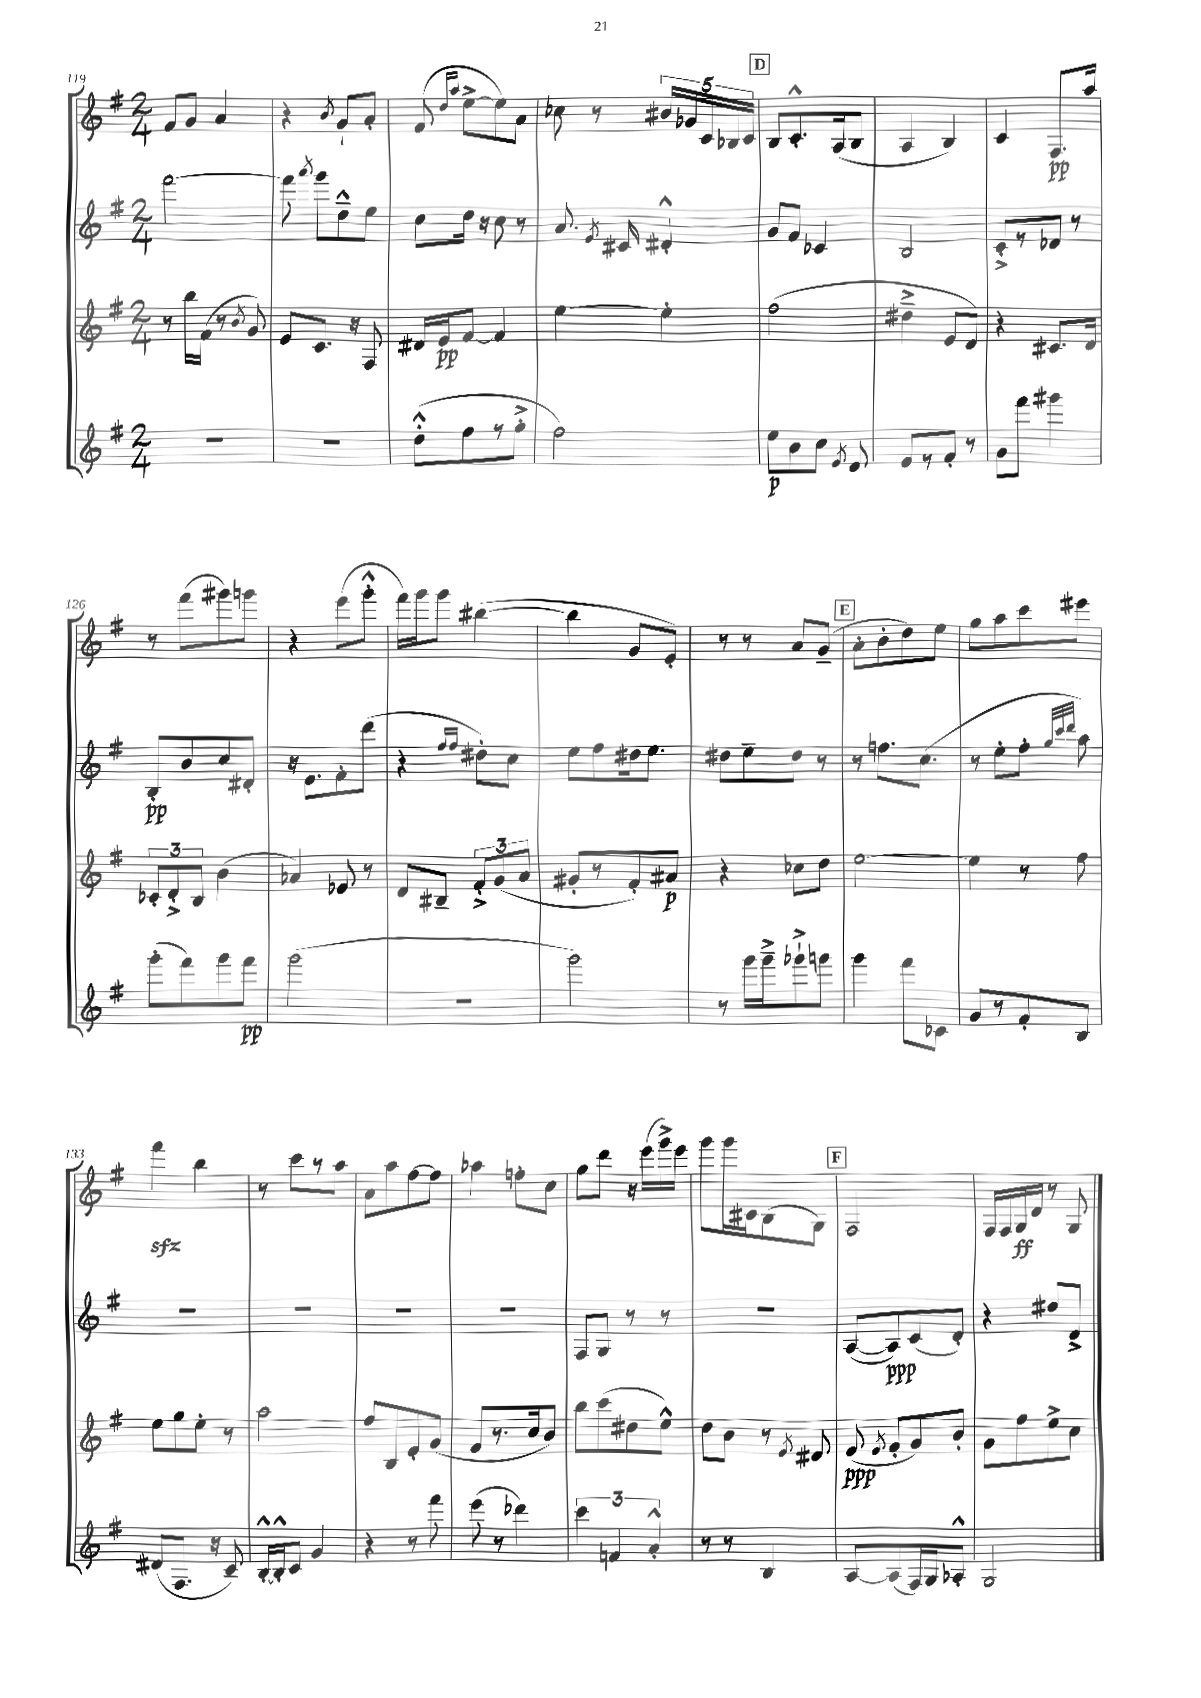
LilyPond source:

<<
\new StaffGroup <<
\new Staff = "s0" {
    \clef treble \key g \major \numericTimeSignature \time 2/4
    \autoBeamOff fis'8[ g'8] a'4 |
    r4 \acciaccatura { b'8 } g'8[-! a'8]-. |
    fis'8( \grace { d''16[ a''16] } e''8[~-> e''8) a'8] |
    ces''8 r8 \tuplet 5/4 { bis'16[ ges'16 c'16 bes16 c'16] } |
    \mark \markup { \box "D" } b8[ c'8.-.-^ a16( b8] |
    a4 b4) |
    c'4 fis8.[\pp a''16] |
    r8 fis'''8[( gis'''8) g'''8] |
    r4 e'''8[( g'''8]-.-^ |
    fis'''16[) g'''16 g'''8] bis''4~( |
    bis''4 g'8[ e'8]-.) |
    r8 r8 a'8[ g'8]--( |
    \mark \markup { \box "E" } a'8[-. b'8-. d''8) e''8] |
    g''8[ a''8 c'''8 eis'''8] |
    fis'''4\sfz b''4 |
    r8 c'''8[ r8 a''8] |
    a'8[ a''8 fis''8~ fis''8] |
    aes''4 f''8[-. c''8] |
    g''8[ d'''8] r16 e'''16[( g'''16->) e'''16] |
    g'''8[ g'''16 cis'16 b8( g8]) |
    \mark \markup { \box "F" } fis2 |
    fis16[ fis16 g16\ff d'16] r8 g8 \bar "|." |
}
\new Staff = "s1" {
    \clef treble \key g \major \numericTimeSignature \time 2/4
    \autoBeamOff fis'''2~ |
    fis'''8 \acciaccatura { a'''8 } g'''8[ d''8---^ e''8] |
    c''8[ d''16] r16 c''8 r8 |
    a'8. \acciaccatura { e'8 } cis'16 dis'4-.-^ |
    \mark \markup { \box "D" } g'8[ fis'8] ces'4 |
    b2 |
    c'8[-.-> r8 des'8] r8 |
    b8[-.\pp b'8 c''8 dis'8]-. |
    r16 e'8.[ fis'8-. d'''8]( |
    r4 \grace { fis''16[ fis''16] } dis''8[-.) c''8] |
    e''8[ fis''8 dis''16 e''8.] |
    dis''8[ e''8-- dis''8] r8 |
    \mark \markup { \box "E" } r8 f''8.[ c''8.]( |
    r8 e''8[-. fis''8]-. \grace { g''32[ c'''32 d'''32] } a''8) |
    R2 |
    R2 |
    R2 |
    R2 |
    fis8[ g8] r8 r8 |
    r2 |
    \mark \markup { \box "F" } a8[~( a8\ppp) c'8( d'8]-.) |
    r4 dis''8[ d'8]-> \bar "|." |
}
\new Staff = "s2" {
    \clef treble \key g \major \numericTimeSignature \time 2/4
    \autoBeamOff r8 b''16[ fis'16]( r8 \acciaccatura { b'8 } g'8) |
    e'8[ c'8.] r16 fis8 |
    dis'16[ e'16\pp fis'8]~ fis'4 |
    e''4~ e''4-. |
    \mark \markup { \box "D" } fis''2( |
    dis''4---> e'8[ d'8]) |
    r4 cis'8.[ d'16] |
    \tuplet 3/2 { ces'8[-. d'8-.-> b8] } b'4( |
    aes'4) ees'8 r8 |
    d'8[ bis8]-- \tuplet 3/2 { fis'8[-.-> g'8( a'8] } |
    gis'8[-. r8 fis'8-.) ais'8]\p |
    r4 ces''8[ d''8] |
    \mark \markup { \box "E" } e''2~ |
    e''4 r8 fis''8 |
    e''8[ g''8 e''8]-. r8 |
    a''2 |
    fis''8[ b8 e'8-. g'8]( |
    fis'8[ r8. c''16 b'8]) |
    b''8[ c'''8( dis''8 e''8]-^) |
    d''8[ b'8] r8 \acciaccatura { e'8 } dis'8 |
    \mark \markup { \box "F" } e'8\ppp( \acciaccatura { e'8 } fis'8[-. g'8) b'8]-. |
    g'8[ fis''8 e''8-> c''8] \bar "|." |
}
\new Staff = "s3" {
    \clef treble \key g \major \numericTimeSignature \time 2/4
    \autoBeamOff R2 |
    R2 |
    d''8[-.-^( fis''8 r8 g''8]-.-> |
    fis''2) |
    \mark \markup { \box "D" } e''8[\p b'8 c''8] \acciaccatura { e'8 } d'8 |
    e'8[ r8 fis'8]-. r8 |
    g'8[ fis'''8] gis'''4 |
    g'''8[-.( fis'''8) g'''8 fis'''8]\pp |
    g'''2( |
    r2 |
    g'''2) |
    r8 g'''16[ g'''16---> ges'''8-!-> g'''8] |
    \mark \markup { \box "E" } g'''4 fis'''8[ ces'8] |
    g'8[ r8 fis'8-. b8] |
    dis'8[( fis8.] r16 c'8--) |
    b16[~-.-^ b16-.-^ c'8] g'4 |
    r4 r8 fis'''8 |
    e'''8( r8 des'''4) |
    \tuplet 3/2 { c'''4 f'4 a'4-.-^ } |
    r8 r8 b4 |
    \mark \markup { \box "F" } a8[~ a8( fis16) g16 aes8]-.-^ |
    g2 \bar "|." |
}
>>
>>
\layout { \context { \Score currentBarNumber = #119 } }
